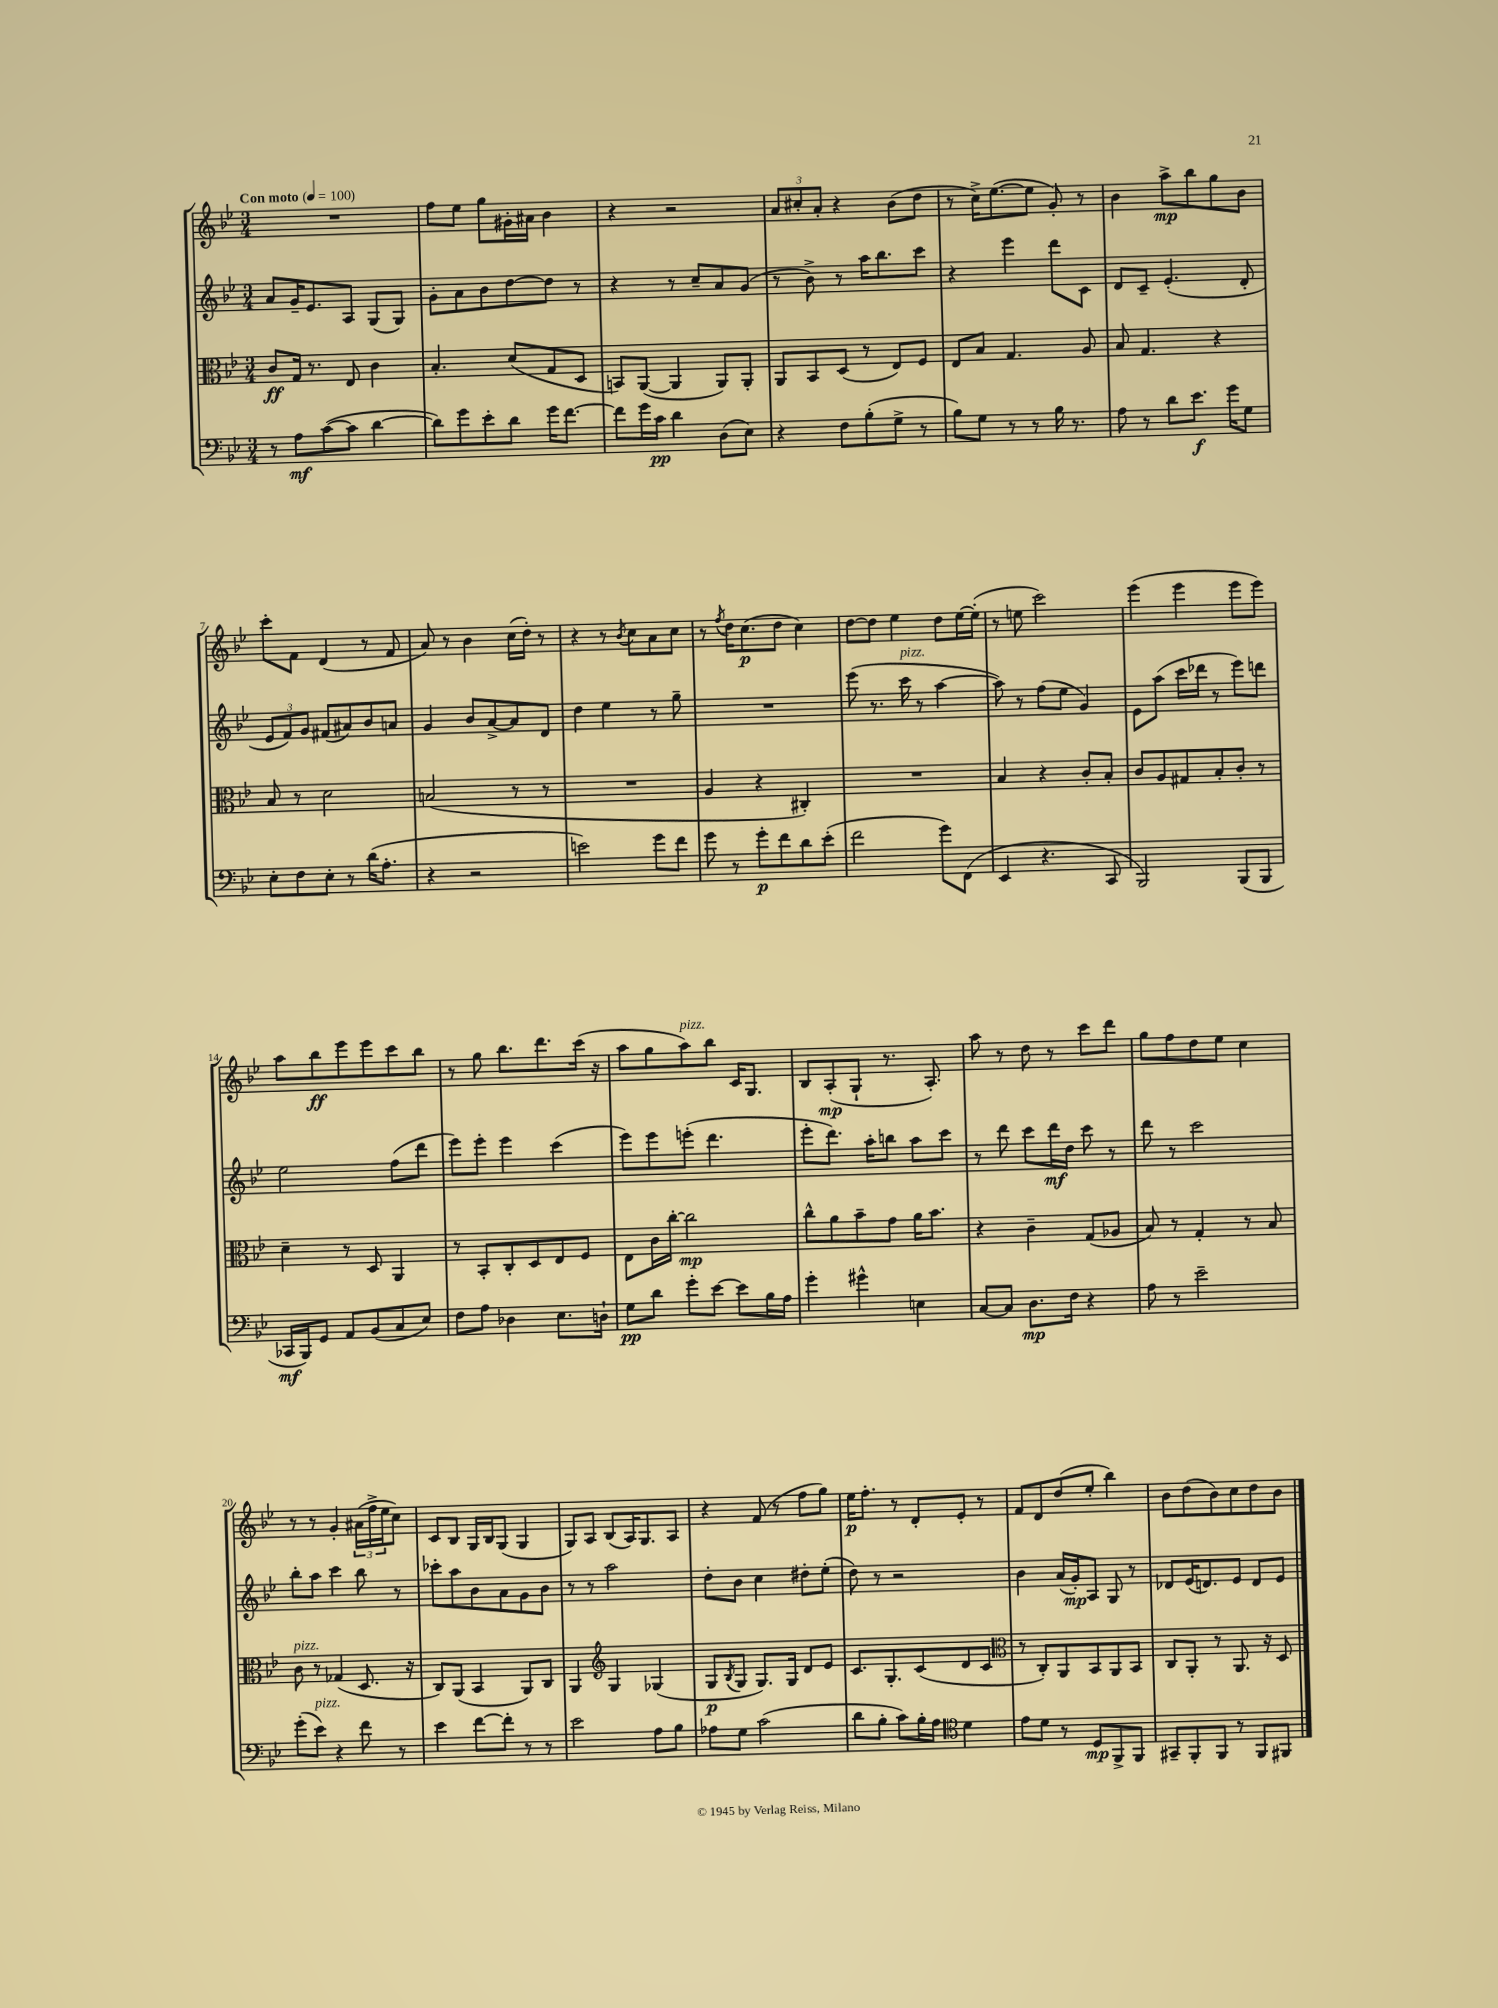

**kern	**dynam	**kern	**dynam	**kern	**dynam	**kern	**dynam
*part4	*part4	*part3	*part3	*part2	*part2	*part1	*part1
*staff4	*staff4	*staff3	*staff3	*staff2	*staff2	*staff1	*staff1
*clefF4	*	*clefC3	*	*clefG2	*	*clefG2	*
*k[b-e-]	*	*k[b-e-]	*	*k[b-e-]	*	*k[b-e-]	*
*M3/4	*	*M3/4	*	*M3/4	*	*M3/4	*
*MM100	*	*MM100	*	*MM100	*	*MM100	*
=1	=1	=1	=1	=1	=1	=1	=1
!	!	!	!	!	!	!LO:TX:a:B:t=Con moto	!
8r	.	8c/L	ff	8a/L	.	2.r	.
8A\L	mf	16G/Jk	.	16g~/K	.	.	.
.	.	8.r	.	8.e-/	.	.	.
([8c\	.	.	.	.	.	.	.
8c\J]	.	8E-/	.	8A/J	.	.	.
[4d\	.	4c\	.	(8G/L	.	.	.
.	.	.	.	8G/J)	.	.	.
=2	=2	=2	=2	=2	=2	=2	=2
8d\L])	.	4.B-'/	.	8g'\L	.	8ff\L	.
8g\	.	.	.	8a\	.	8ee-\J	.
8e-'\	.	.	.	8b-\	.	8gg\L	.
8d\J	.	(8d/L	.	[8dd\	.	16g#X'\L	.
.	.	.	.	.	.	16a#X\JJ	.
16g\KL	.	8G/	.	8dd\J]	.	4b-\	.
[8.f\J	.	.	.	.	.	.	.
.	.	8D/J	.	8r	.	.	.
=3	=3	=3	=3	=3	=3	=3	=3
8f\L]	.	8BBn/L)	.	4r	.	4r	.
16g\L	.	([8AA/J	.	.	.	.	.
16c\JJ	pp	.	.	.	.	.	.
4d\	.	4AA/]	.	8r	.	2r	.
.	.	.	.	8cc~/L	.	.	.
(8D\L	.	8AA/L)	.	8a/	.	.	.
8E-\J)	.	8AA'/J	.	(8g/J	.	.	.
=4	=4	=4	=4	=4	=4	=4	=4
4r	.	8AA/L	.	8r	.	12a/L	.
.	.	.	.	.	.	12cc#X'/	.
.	.	8BB-/	.	8b-^\)	.	.	.
.	.	.	.	.	.	12a'/J	.
8F\L	.	(8D/J	.	8r	.	4r	.
(8B-'\	.	8r	.	16aa\KL	.	.	.
.	.	.	.	8.bb-\	.	.	.
8G^\J	.	8E-/L)	.	.	.	(8b-\L	.
8r	.	8F/J	.	8ccc\J	.	8dd\J	.
=5	=5	=5	=5	=5	=5	=5	=5
8B-\L)	.	8E-/L	.	4r	.	8r	.
8G\J	.	8B-/J	.	.	.	16cc^\KL)	.
.	.	.	.	.	.	([8.ee-\	.
8r	.	4.G/	.	4eee-\	.	.	.
8r	.	.	.	.	.	8ee-\J]	.
16B-\	.	.	.	8ddd\L	.	8g'/)	.
8.r	.	.	.	.	.	.	.
.	.	8A/	.	8c\J	.	8r	.
=6	=6	=6	=6	=6	=6	=6	=6
8A\	.	8B-/	.	8d/L	.	4b-\	.
8r	.	4.G/	.	8c~/J	.	.	.
8d\L	.	.	.	(4.e-'/	.	8aa^\L	mp
8.e-\J	f	.	.	.	.	8bb-\	.
.	.	4r	.	.	.	8gg\	.
16g\KL	.	.	.	.	.	.	.
8G\J	.	.	.	8d'/	.	8b-\J	.
!!LO:LB:g=z
=7	=7	=7	=7	=7	=7	=7	=7
8E-'\L	.	8B-/	.	12e-/L	.	8ccc'\L	.
.	.	.	.	12f/)	.	.	.
8F\	.	8r	.	.	.	8f\J	.
.	.	.	.	12g/J	.	.	.
8E-'\J	.	2d\	.	(8f#X/L	.	(4d/	.
8r	.	.	.	8a#X/)	.	.	.
(16d\KL	.	.	.	8b-/	.	8r	.
8.A'\J	.	.	.	.	.	.	.
.	.	.	.	8an/J	.	8f/	.
=8	=8	=8	=8	=8	=8	=8	=8
4r	.	(2Bn/	.	4g/	.	8a/)	.
.	.	.	.	.	.	8r	.
2r	.	.	.	8b-/L	.	4b-\	.
.	.	.	.	[8a^/	.	.	.
.	.	8r	.	8a/]	.	(16cc\LL	.
.	.	.	.	.	.	16dd'\JJ)	.
.	.	8r	.	8d/J	.	8r	.
=9	=9	=9	=9	=9	=9	=9	=9
2en\)	.	2.r	.	4dd\	.	4r	.
.	.	.	.	4ee-\	.	8r	.
.	.	.	.	.	.	8qb-/	.
.	.	.	.	.	.	8cc\L	.
8g\L	.	.	.	8r	.	8a\	.
8f\J	.	.	.	8gg~\	.	8cc\J	.
=10	=10	=10	=10	=10	=10	=10	=10
8g\	.	4A/	.	2.r	.	8r	.
.	.	.	.	.	.	8qff/	.
8r	.	.	.	.	.	16dd\KL	.
.	.	.	.	.	.	(8.cc\	p
8g'\L	p	4r	.	.	.	.	.
8f\	.	.	.	.	.	8dd\J	.
8d\	.	4C#X'/)	.	.	.	4cc\)	.
(8e-'\J	.	.	.	.	.	.	.
=11	=11	=11	=11	=11	=11	=11	=11
2f\	.	2.r	.	(8eee-\	.	[8dd\L	.
.	.	.	.	8.r	.	8dd\J]	.
.	.	.	.	.	.	4ee-\	.
!	!	!	!	!LO:TX:a:i:t=pizz.	!	!	!
.	.	.	.	16ccc\	.	.	.
.	.	.	.	8r	.	.	.
8g\L)	.	.	.	[4aa\	.	8dd\L	.
(8FF\J	.	.	.	.	.	[16ee-\L	.
.	.	.	.	.	.	(16ee-'\JJ]	.
=12	=12	=12	=12	=12	=12	=12	=12
4EE-/	.	4B-/	.	8aa\])	.	8r	.
.	.	.	.	8r	.	8een\	.
4.r	.	4r	.	(8ff\L	.	2ccc\)	.
.	.	.	.	8ee-\J	.	.	.
.	.	8c'/L	.	4g/)	.	.	.
8CC/	.	8B-'/J	.	.	.	.	.
=13	=13	=13	=13	=13	=13	=13	=13
2BBB-/)	.	8c/L	.	8e-\L	.	(4eee-\	.
.	.	8A/	.	(8aa\J	.	.	.
.	.	8G#X/	.	16ccc\LL	.	4eee-\	.
.	.	.	.	16ddd-X\JJ	.	.	.
.	.	8B-'/	.	8r	.	.	.
(8BBB-/L	.	8c'/J	.	8eee-\L)	.	8eee-\L	.
8BBB-/J	.	8r	.	8dddn\J	.	8eee-\J)	.
!!LO:LB:g=z
=14	=14	=14	=14	=14	=14	=14	=14
16CC-X/LL	mf	4d~\	.	2ee-\	.	8aa\L	.
16BBB-/J)	.	.	.	.	.	.	.
8GG/J	.	.	.	.	.	8bb-\	ff
8AA/L	.	8r	.	.	.	8eee-\	.
(8BB-/	.	8D/	.	.	.	8eee-\	.
8C/	.	4AA/	.	(8ff\L	.	8ccc\	.
8E-/J)	.	.	.	8ddd\J	.	8bb-\J	.
=15	=15	=15	=15	=15	=15	=15	=15
8F\L	.	8r	.	8eee-\L)	.	8r	.
8A\J	.	8BB-'/L	.	8eee-'\J	.	8gg\	.
4D-X\	.	8C'/	.	4eee-\	.	8.bb-\L	.
.	.	8D/	.	.	.	.	.
.	.	.	.	.	.	8.ddd\	.
8.E-\L	.	8E-/	.	(4ccc\	.	.	.
.	.	8F/J	.	.	.	(16ccc\Jk	.
16Dn`\Jk	.	.	.	.	.	16r	.
=16	=16	=16	=16	=16	=16	=16	=16
8G\L	pp	8E-\L	.	8eee-\L)	.	8aa\L	.
8d\J	.	16c\L	.	8eee-\	.	8gg\	.
.	.	[16cc'\JJ	.	.	.	.	.
!	!	!	!	!	!	!LO:TX:a:i:t=pizz.	!
8g'\L	.	2cc\]	mp	(8eeen'\J	.	8aa\)	.
[8e-\J	.	.	.	4.ddd\	.	8bb-\J	.
8e-\L]	.	.	.	.	.	16c/KL	.
.	.	.	.	.	.	8.G/J	.
16B-\L	.	.	.	.	.	.	.
16A\JJ	.	.	.	.	.	.	.
=17	=17	=17	=17	=17	=17	=17	=17
4g'\	.	8cc^^\L	.	8eee-'\L	.	8B-/L	.
.	.	8a\	.	8.ddd\J)	.	(8A'/	mp
4g#X^^\	.	8b-~\	.	.	.	8G`/J	.
.	.	.	.	16aa'\KL	.	.	.
.	.	8g\J	.	8bbn\J	.	8.r	.
4En\	.	16a\KL	.	8aa\L	.	.	.
.	.	8.b-\J	.	.	.	8.A'/)	.
.	.	.	.	8ccc\J	.	.	.
=18	=18	=18	=18	=18	=18	=18	=18
[8C/L	.	4r	.	8r	.	8aa\	.
8C/J]	.	.	.	8ddd\	.	8r	.
8.D\L	mp	4c~\	.	8ccc\L	.	8dd\	.
.	.	.	.	16ddd\L	mf	8r	.
16F\Jk	.	.	.	16dd\JJ	.	.	.
4r	.	(8G/L	.	8ccc\	.	8ccc\L	.
.	.	8A-X/J	.	8r	.	8ddd\J	.
=19	=19	=19	=19	=19	=19	=19	=19
8A\	.	8B-/)	.	8ddd\	.	8gg\L	.
8r	.	8r	.	8r	.	8ff\	.
2e-~\	.	4G'/	.	2ccc\	.	8dd\	.
.	.	.	.	.	.	8ee-\J	.
.	.	8r	.	.	.	4cc\	.
.	.	8B-/	.	.	.	.	.
!!LO:LB:g=z
=20	=20	=20	=20	=20	=20	=20	=20
!	!	!LO:TX:a:i:t=pizz.	!	!	!	!	!
(8g'\L	.	8c\	.	8bb-'\L	.	8r	.
!LO:TX:a:i:t=pizz.	!	!	!	!	!	!	!
8e-\J)	.	8r	.	8aa\J	.	8r	.
4r	.	(4G-X/	.	4ccc\	.	4g'/	.
8f\	.	8.D/	.	8bb-\	.	(24a#X\LL	.
.	.	.	.	.	.	24ff^\	.
.	.	.	.	.	.	24ee-\J	.
8r	.	.	.	8r	.	8cc\J)	.
.	.	16r	.	.	.	.	.
=21	=21	=21	=21	=21	=21	=21	=21
4e-\	.	8C/L)	.	8ccc-X'\L	.	8c/L	.
.	.	(8AA/J	.	8aa\	.	8B-/J	.
[8f\L	.	4BB-/	.	8b-\	.	16G/LL	.
.	.	.	.	.	.	16B-/J	.
8f'\J]	.	.	.	8a\	.	(8G/J	.
8r	.	8AA/L)	.	8g\	.	4G/	.
8r	.	8C/J	.	8b-\J	.	.	.
=22	=22	=22	=22	=22	=22	=22	=22
2e-\	.	4AA/	.	8r	.	8G/L)	.
.	.	.	.	8r	.	8A/J	.
*	*	*clefG2	*	*	*	*	*
.	.	4G/	.	2aa\	.	(8B-/L	.
.	.	.	.	.	.	16A/K)	.
.	.	.	.	.	.	8.G/	.
8A\L	.	(4G-X/	.	.	.	.	.
8B-\J	.	.	.	.	.	8A/J	.
=23	=23	=23	=23	=23	=23	=23	=23
8A-X\L	.	8G/L	p	8dd'\L	.	4r	.
.	.	8qB-/	.	.	.	.	.
8G\J	.	8G/J	.	8b-\J	.	.	.
(2c\	.	8.G/L)	.	4cc\	.	(8f/	.
.	.	.	.	.	.	8r	.
.	.	16G/Jk	.	.	.	.	.
.	.	8d/L	.	8dd#X'\L	.	8ff\L	.
.	.	8e-/J	.	(8ee-'\J	.	8gg\J)	.
=24	=24	=24	=24	=24	=24	=24	=24
8d\L	.	8.c/L	.	8dd\)	.	16ee-\KL	p
.	.	.	.	.	.	8.ff'\J	.
8B-'\J	.	.	.	8r	.	.	.
.	.	8.G'/	.	.	.	.	.
8c\L)	.	.	.	2r	.	8r	.
16B-'\L	.	(8c/	.	.	.	8d'/L	.
16A\JJ	.	.	.	.	.	.	.
*clefC4	*	*	*	*	*	*	*
4d\	.	8d/	.	.	.	8e-'/J	.
.	.	8c/J	.	.	.	8r	.
=25	=25	=25	=25	=25	=25	=25	=25
*	*	*clefC3	*	*	*	*	*
8e-\L	.	8r	.	4b-\	.	8f/L	.
8d\J	.	8C'/L)	.	.	.	8d/	.
8r	.	8AA/	.	(16a/LL	.	(8dd/	.
.	.	.	.	16g'/J)	mp	.	.
8D/L	mp	8BB-/	.	8A/J	.	8ee-'/J	.
8FF^/	.	8AA/	.	8G/	.	4bb-\)	.
8FF/J	.	8BB-/J	.	8r	.	.	.
=26	=26	=26	=26	=26	=26	=26	=26
8GG#X~/L	.	8C/L	.	8d-X/L	.	8b-\L	.
8FF'/	.	8AA'/J	.	(16e-/K	.	(8dd\	.
.	.	.	.	8.dn/)	.	.	.
8FF/J	.	8r	.	.	.	8b-\)	.
8r	.	8.AA/	.	8e-/J	.	8cc\	.
8FF/L	.	.	.	8d/L	.	8dd\	.
.	.	16r	.	.	.	.	.
8FF#X/J	.	8D/	.	8e-/J	.	8b-\J	.
==	==	==	==	==	==	==	==
*-	*-	*-	*-	*-	*-	*-	*-
